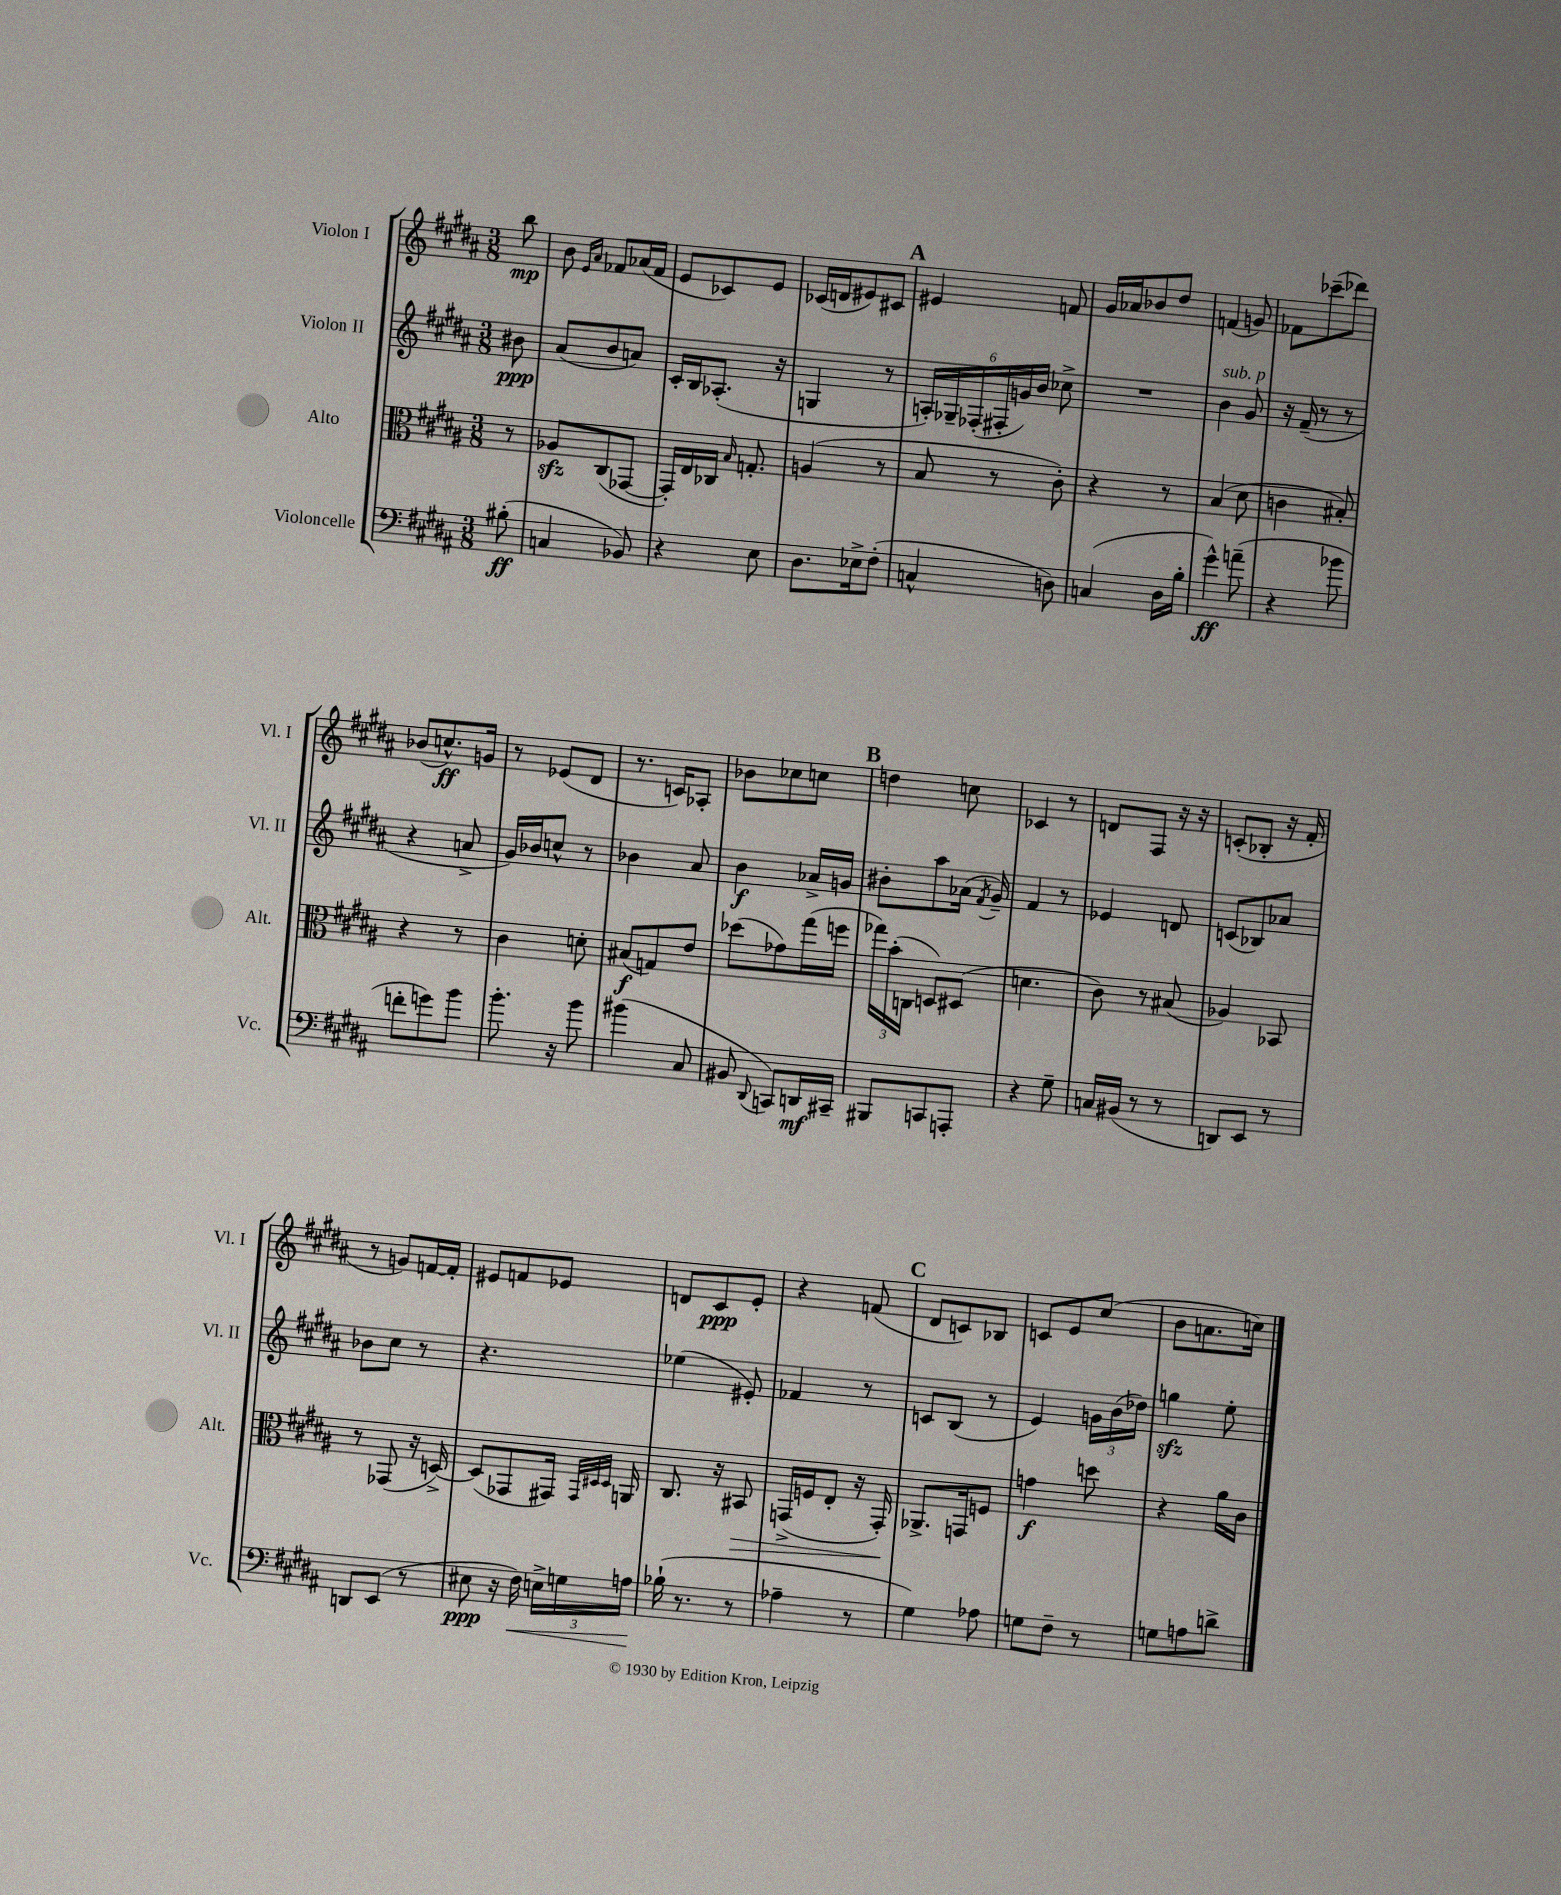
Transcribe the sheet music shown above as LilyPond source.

<<
\new StaffGroup <<
\new Staff = "s0" \with { instrumentName = "Violon I" shortInstrumentName = "Vl. I" } {
    \clef treble \key b \major \numericTimeSignature \time 3/8 \partial 8
    \autoBeamOff b''8\mp |
    b'8 \grace { e'16[ ais'16] } fes'8[ aes'16( fes'16] |
    e'8[ ces'8) e'8] |
    ces'16[( d'16 eis'8) cis'8] |
    \mark \markup { \bold "A" } eis'4 f'8 |
    gis'16[ aes'16 bes'8 dis''8] |
    f'4( g'8) |
    fes'8[ ces'''8--( des'''8]) |
    bes'8[( c''8.-^\ff) g'16] |
    r8 ees'8[( dis'8] |
    r8. c'16[) aes8]-. |
    bes'8[ ces''8 c''8] |
    \mark \markup { \bold "B" } d''4 c''8 |
    ces'4 r8 |
    d'8[ fis8] r16 r16 |
    c'8[-.( bes8]-. r16 fis'16-. |
    r8 g'8[) f'16~ f'16]-. |
    eis'8[ f'8 ees'8] |
    d'8[ cis'8\ppp e'8]-. |
    r4 f'8( |
    \mark \markup { \bold "C" } dis'8[ c'8) bes8] |
    c'8[ e'8 cis''8]( |
    b'8[ a'8. c''16]) \bar "|." |
}
\new Staff = "s1" \with { instrumentName = "Violon II" shortInstrumentName = "Vl. II" } {
    \clef treble \key b \major \numericTimeSignature \time 3/8 \partial 8
    \autoBeamOff bis'8\ppp |
    ais'8[( b'8 a'8]) |
    cis'16[-. b16 aes8.]-.( r16 |
    g4 r8 |
    \mark \markup { \bold "A" } \tuplet 6/4 { a16[-.) ges16-- fes16-.( fis16-. g'16) b'16] } ces''8-> |
    R4. |
    b'4^\markup { \italic "sub. p" } gis'8 |
    r16 fis'16--( r8 r8 |
    r4 a'8-> |
    gis'16[) bes'16 c''8]-^ r8 |
    bes'4 ais'8 |
    b'4\f aes'16[-> g'16] |
    \mark \markup { \bold "B" } bis'8[-. ais''8 aes'16]( \acciaccatura { fis'8 } gis'16--) |
    fis'4 r8 |
    ees'4 d'8 |
    c'8[( bes8) aes'8] |
    bes'8[ cis''8] r8 |
    r4. |
    ees''4( eis'8-.) |
    fes'4 r8 |
    \mark \markup { \bold "C" } c'8[ b8]( r8 |
    e'4) \tuplet 3/2 { g'16[ b'16( des''16]) } |
    g''4\sfz e''8-. \bar "|." |
}
\new Staff = "s2" \with { instrumentName = "Alto" shortInstrumentName = "Alt." } {
    \clef alto \key b \major \numericTimeSignature \time 3/8 \partial 8
    \autoBeamOff r8 |
    aes8[\sfz cis8( ges,8]~ |
    ges,16[-.) e16 ces16] \grace { b16 } g8.-. |
    a4( r8 |
    \mark \markup { \bold "A" } b8 r8 cis'8-.) |
    r4 r8 |
    b4( dis'8 |
    c'4 bis8-.) |
    r4 r8 |
    cis'4 d'8-. |
    bis8[\f( g8) e'8] |
    des''8[( ges'8) gis''16( f''16] |
    \mark \markup { \bold "B" } \tuplet 3/2 { ges''16[) b'16-.( c16] } d8[) dis8]( |
    d'4. |
    cis'8) r8 bis8( |
    aes4) bes,8 |
    r8 ges,8( r16 d16~->) |
    d8[( ges,8 gis,16]) \grace { gis,32[ dis32 dis32] } a,16 |
    cis8. r16 bis,8\> |
    g,16[->( f16 e8]-. r16 g,16-.\!) |
    \mark \markup { \bold "C" } aes,8.[-> g,16 f8] |
    g'4\f d''8 |
    r4 ais'16[ cis'16] \bar "|." |
}
\new Staff = "s3" \with { instrumentName = "Violoncelle" shortInstrumentName = "Vc." } {
    \clef bass \key b \major \numericTimeSignature \time 3/8 \partial 8
    \autoBeamOff bis8-.\ff( |
    c4 bes,8) |
    r4 e8 |
    dis8.[ ees16-> fis8]-.( |
    \mark \markup { \bold "A" } c4-^ d8) |
    c4( dis16[ b16]-. |
    gis'4-^\ff) a'8--( |
    r4 bes'8 |
    f'8[-. g'8) b'8] |
    b'8.-. r16 b'8 |
    bis'4( cis8 |
    bis,8 \appoggiatura { dis,8 } c,8[) d,16\mf cis,16]-- |
    \mark \markup { \bold "B" } bis,,8[ c,8 a,,8]-. |
    r4 gis8-- |
    c16[ bis,16]( r8 r8 |
    d,8[) e,8] r8 |
    d,8[ e,8]( r8 |
    eis8\ppp r16 fis16\<) \tuplet 3/2 { e16[-> g16 a16]\! } |
    bes16-!( r8. r8 |
    aes4-- r8 |
    \mark \markup { \bold "C" } gis4) aes8 |
    g8[ fis8]-- r8 |
    g8[ a8 d'8]-> \bar "|." |
}
>>
>>
\layout { \context { \Score \remove "Bar_number_engraver" } }
